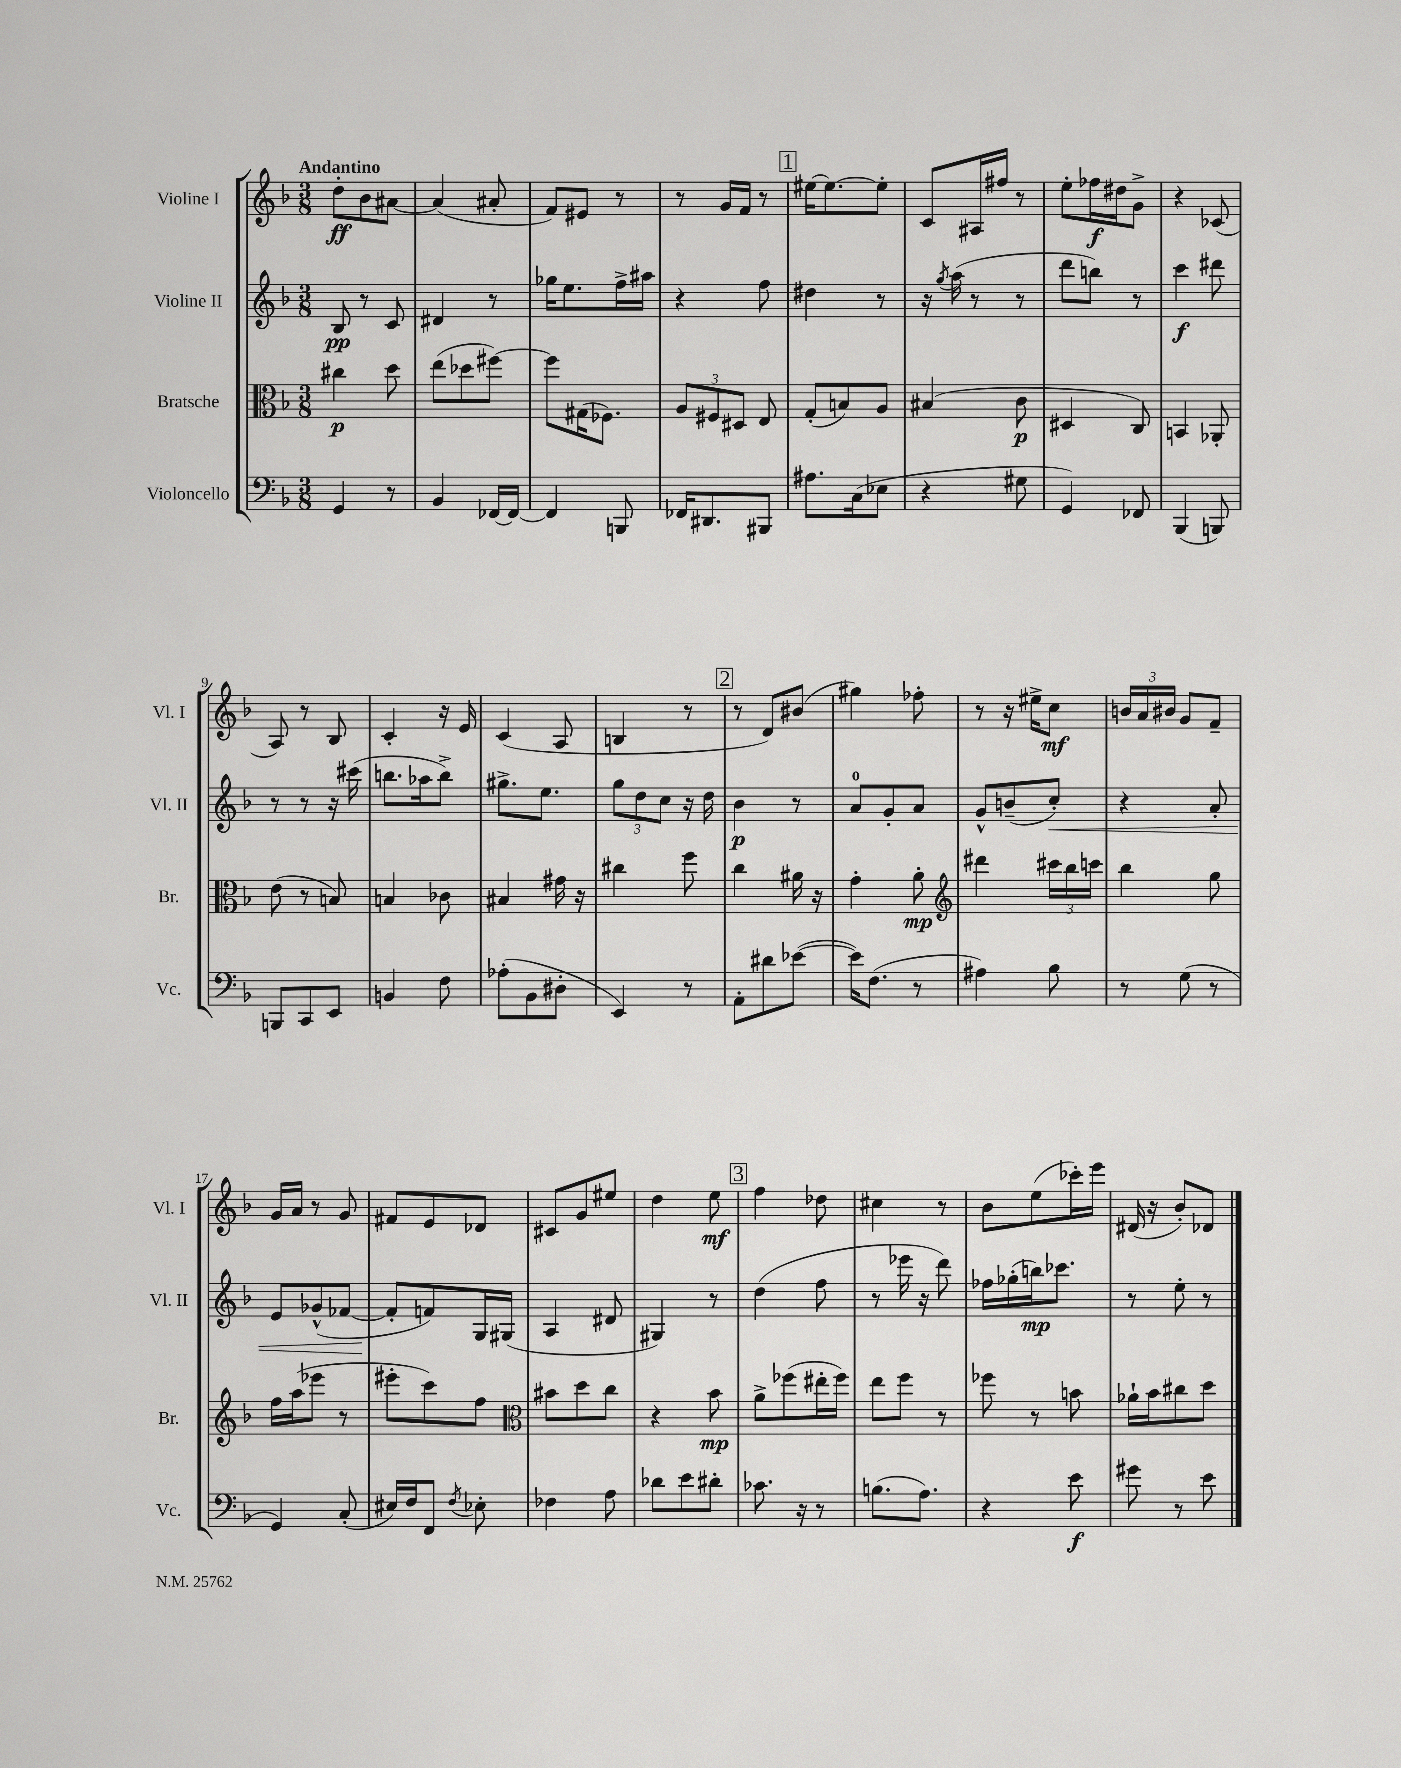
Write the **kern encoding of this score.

**kern	**kern	**kern	**kern
*staff4	*staff3	*staff2	*staff1
*clefF4	*clefC3	*clefG2	*clefG2
*k[b-]	*k[b-]	*k[b-]	*k[b-]
*M3/8	*M3/8	*M3/8	*M3/8
4GG/	4cc#\	8B-/	8dd'\L
.	.	8r	8b-\
8r	8dd\	8c/	[8a#\J
=	=	=	=
4BB-/	(8ee\L	4d#/	(4a#/]
.	8dd-\	.	.
[16FF-/LL	[8ff#\J)	8r	8a#'/
16FF-/_JJ	.	.	.
=	=	=	=
4FF-/]	8ff#\]L	16gg-\LK	8f/L)
.	.	8.ee\	.
.	(16G#\K	.	8e#/J
.	8.F-\J)	.	.
8BBB/	.	16ff^\L	8r
.	.	16aa#\JJ	.
=	=	=	=
16FF-/LK	12A/L	4r	8r
8.DD#/	.	.	.
.	12F#/	.	.
.	.	.	16g/LL
.	12D#/J	.	.
.	.	.	16f/JJ
8BBB#/J	8E/	8ff\	8r
=	=	=	=
8.A#\L	(8G'/L	4dd#\	[16ee#\LK
.	.	.	8.ee#\_
.	8B/)	.	.
(16C\k	.	.	.
8E-\J	8A/J	8r	8ee#'\]J
=	=	=	=
4r	(4B#/	16r	8c/L
.	.	8qgg/	.
.	.	(16aa\	.
.	.	8r	16A#/L
.	.	.	16ff#/JJ
8G#\	8c\	8r	8r
=	=	=	=
4GG/)	4D#/	8ddd\L	8ee'\L
.	.	8bb\J)	16ff-\L
.	.	.	16dd#\J
8FF-/	8C/)	8r	8g^\J
=	=	=	=
(4BBB-/	4BB/	4ccc\	4r
8BBB/)	8AA-'/	8ddd#\	(8c-/
=	=	=	=
8BBB/L	(8e\	8r	8A/)
8CC/	8r	8r	8r
8EE/J	8B/)	16r	8B-/
.	.	(16ccc#\	.
=	=	=	=
4BB/	4B/	8.bb\L	4c'/
.	.	16aa-\k	.
8F\	8c-\	8bb^\J)	16r
.	.	.	16e/
=	=	=	=
(8A-'\L	4B#/	8.gg#^\L	(4c/
8BB-\	.	.	.
.	.	8.ee\J	.
8D#'\J	16g#\	.	8A/
.	16r	.	.
=	=	=	=
4EE/)	4cc#\	12gg\L	4B/
.	.	12dd\	.
.	.	12cc\J	.
8r	8ff\	16r	8r
.	.	16dd\	.
=	=	=	=
8AA'\L	4cc\	4b-\	8r
8d#\	.	.	8d/L)
([8e-\J	16a#\	8r	(8b#/J
.	16r	.	.
=	=	=	=
16e-\]LK)	4g'\	8a/L	4gg#\)
(8.F\J	.	.	.
.	.	8g'/	.
8r	8a'\	8a/J	8ff-'\
=	=	=	=
*	*clefG2	*	*
4A#\)	4ddd#\	8g^^/L	8r
.	.	(8b~/	16r
.	.	.	16ee#^\LK
8B-\	24ccc#\LL	8cc'/J)	8cc\J
.	24bb-\	.	.
.	24ccc\JJ	.	.
=	=	=	=
8r	4bb-\	4r	24b/LL
.	.	.	24a/
.	.	.	24b#/JJ
(8G\	.	.	8g/L
8r	8gg\	8a'/	8f~/J
=	=	=	=
4GG/)	16ff\LL	8e/L	16g/LL
.	(16aa\J	.	16a/JJ
.	8eee-\J	(8g-^^/	8r
(8C'/	8r	[8f-/J	8g/
=	=	=	=
16E#/LL)	8eee#'\L	8f-'/]L	8f#/L
16F/J	.	.	.
8FF/J	8ccc\)	8f/)	8e/
8qF/	.	.	.
8E-'\	8ff\J	16G/L	8d-/J
.	.	(16G#/JJ	.
=	=	=	=
*	*clefC3	*	*
4F-\	8b#\L	4A/	8c#/L
.	8dd\	.	8g/
8A\	8cc\J	8d#/	8ee#/J
=	=	=	=
8d-\L	4r	4G#/)	4dd\
8e\	.	.	.
8d#'\J	8b-\	8r	8ee\
=	=	=	=
8.c-\	8a^\L	(4dd\	4ff\
.	(8ff-\	.	.
16r	.	.	.
8r	16ee#'\L	8ff\	8dd-\
.	16ff-\JJ)	.	.
=	=	=	=
(8.B\L	8ee\L	8r	4cc#\
.	8ff\J	16eee-\	.
8.A\J)	.	16r	.
.	8r	8ddd\)	8r
=	=	=	=
4r	8ff-\	16ff-\LL	8b-\L
.	.	(16gg-'\	.
.	8r	16bb\J)	(8ee\
.	.	8.ccc-\J	.
8e\	8b\	.	16ccc-'\L)
.	.	.	16eee\JJ
=	=	=	=
8g#\	16a-`\LL	8r	(16d#/
.	16b-\J	.	16r
8r	8cc#\	8ee'\	8b-'/L)
8e\	8dd\J	8r	8d-/J
==	==	==	==
*-	*-	*-	*-
